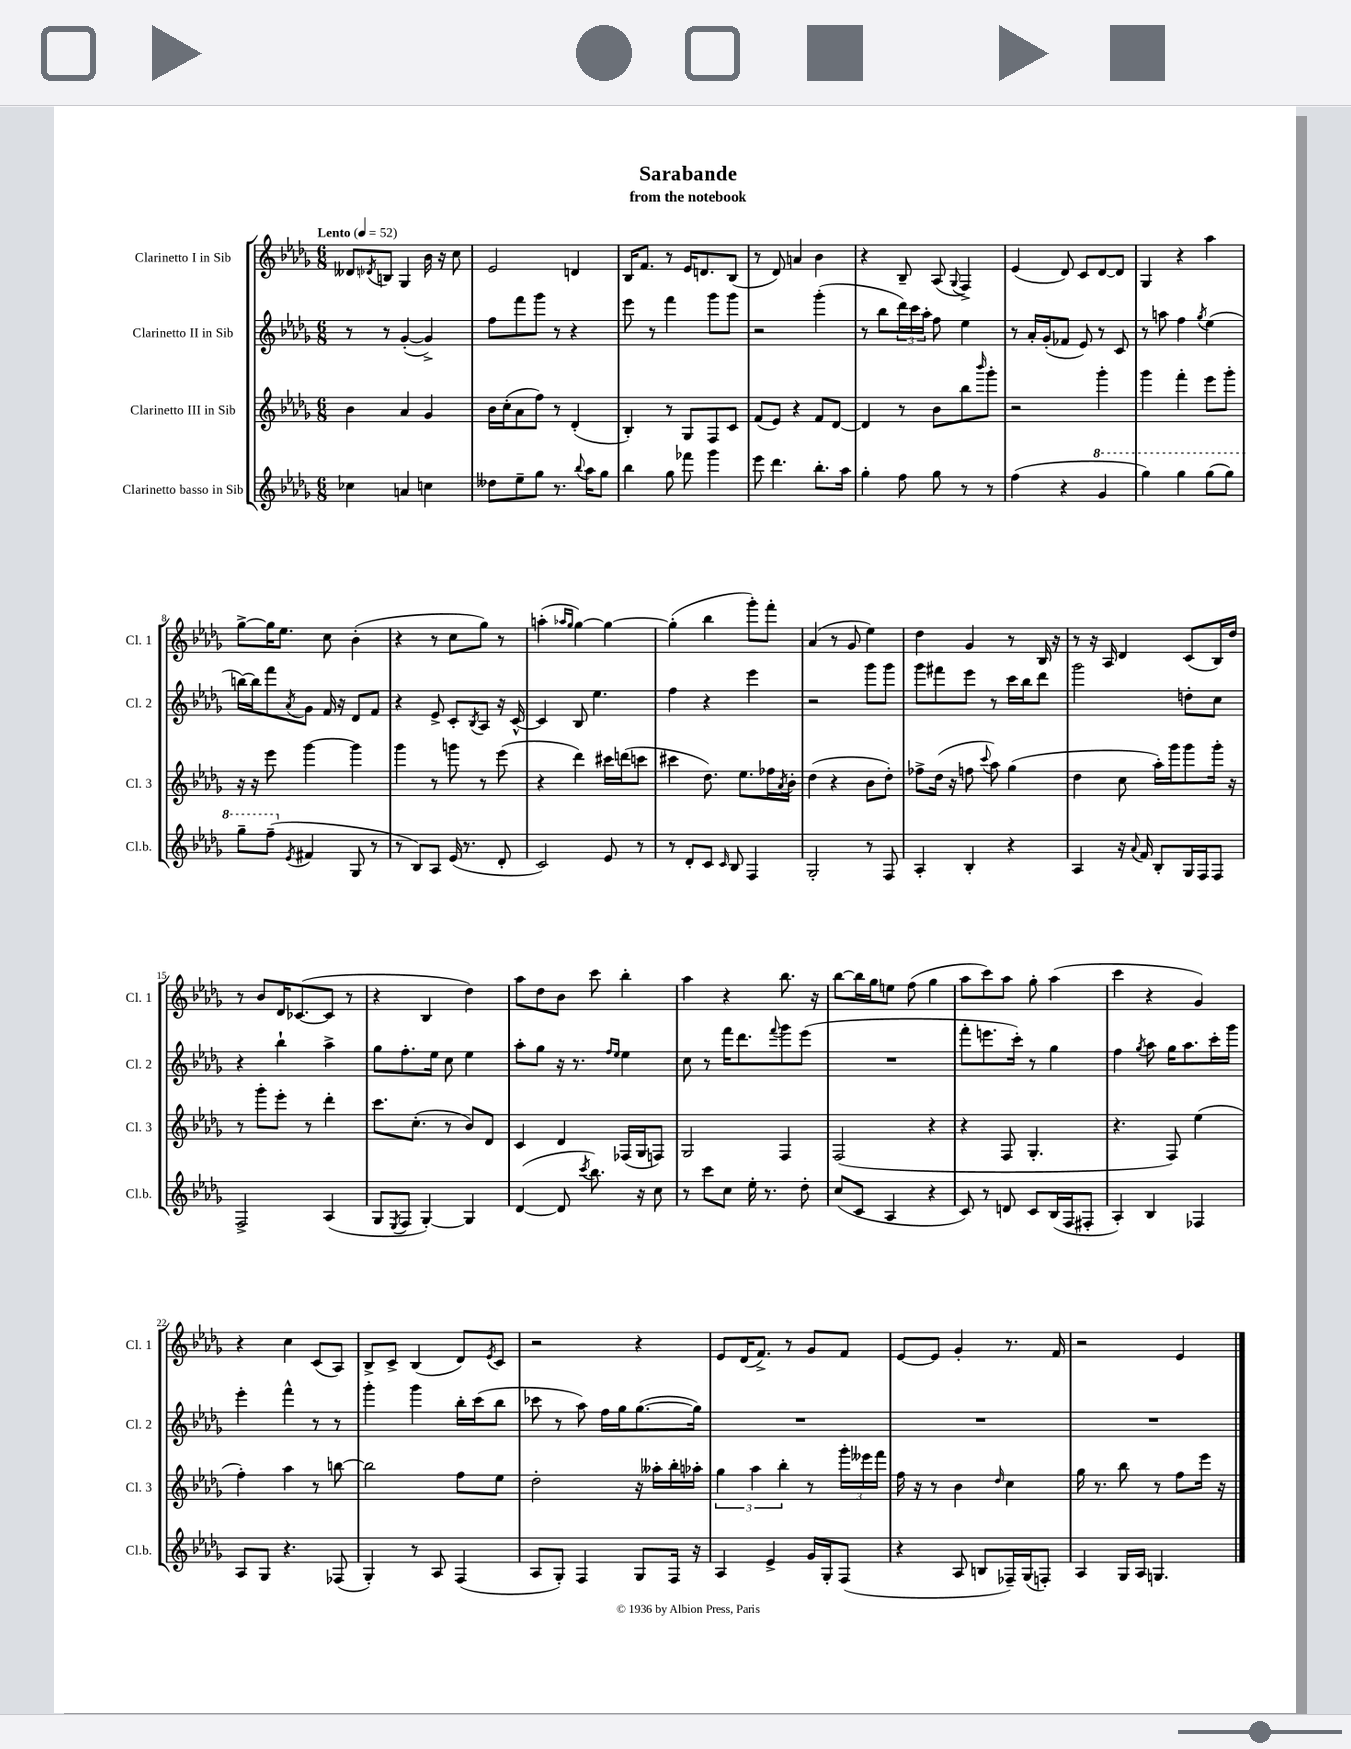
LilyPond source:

\header { title = "Sarabande" subtitle = "from the notebook" }
<<
\new StaffGroup <<
\new Staff = "s0" \with { instrumentName = "Clarinetto I in Sib" shortInstrumentName = "Cl. 1" } {
    \clef treble \key des \major \numericTimeSignature \time 6/8 \tempo "Lento" 4 = 52
    deses'8 \acciaccatura { des'8 } b8 ges4 bes'16 r16 c''8 |
    ees'2 d'4 |
    bes16 f'8. r8 ees'16 d'8. bes8( |
    r8 des'8) a'4 bes'4 |
    r4 bes8-- aes8( \appoggiatura { ges8 } f4->) |
    ees'4( des'8) c'8 des'8~ des'8 |
    ges4 r4 aes''4 |
    ges''8~-> ges''16 ees''8. c''8 bes'4-.( |
    r4 r8 c''8 ges''8) r8 |
    a''4-.( \grace { aes''16 ges''16 } ges''4~) ges''4~ |
    ges''4-.( bes''4 ges'''8-.) f'''8-. |
    aes'4( r8 ges'8 ees''4) |
    des''4 ges'4 r8 bes16 r16 |
    r8 r16 aes16 des'4 c'8( bes16) des''16 |
    r8 bes'8 des'16 ces'8.~( ces'8 r8 |
    r4 bes4 des''4) |
    aes''8 des''8 bes'8 c'''8 bes''4-. |
    aes''4 r4 bes''8. r16 |
    bes''8~ bes''16 ges''16 e''8 f''8( ges''4 |
    aes''8 c'''8) aes''8 ges''8-. aes''4( |
    c'''4 r4 ges'4) |
    r4 c''4 c'8( aes8) |
    bes8-> c'8-> bes4( des'8) \acciaccatura { ees'8 } c'8 |
    r2 r4 |
    ees'8 des'16( f'8.->) r8 ges'8 f'8 |
    ees'8~ ees'8 ges'4-. r8. f'16 |
    r2 ees'4 \bar "|." |
}
\new Staff = "s1" \with { instrumentName = "Clarinetto II in Sib" shortInstrumentName = "Cl. 2" } {
    \clef treble \key des \major \numericTimeSignature \time 6/8
    r8 r8 ges'4~-.( ges'4->) |
    f''8 f'''8 ges'''8 r8 r4 |
    ees'''8 r8 f'''4 ges'''8 ges'''8 |
    r2 ges'''4-.( |
    r8 bes''8 \tuplet 3/2 { des'''16) c'''16 aes''16-. } f''8 ees''4 |
    r8 aes'16-. ges'16-.( fes'8 ees'8) r8 c'8 |
    r8 a''8 f''4 \acciaccatura { ges''8 } ees''4( |
    b''16~) b''16 f'''8 \acciaccatura { aes'8 } ges'8 f'16 r16 des'8 f'8 |
    r4 ees'8-> c'8-. \acciaccatura { bes8 } aes8 r16 c'16~-^ |
    c'4 bes8 ees''4. |
    f''4 r4 ees'''4 |
    r2 ges'''8 ges'''8 |
    ges'''8 fis'''8 ees'''8 r8 c'''16 bes''16 des'''8 |
    ges'''2 d''8-. c''8 |
    r4 bes''4-! aes''4-> |
    ges''8 f''8.-. ees''16 c''8 ees''4 |
    aes''8-. ges''8 r16 r8. \grace { f''16 ees''16 } ees''4 |
    c''8 r8 f'''16 des'''8. \appoggiatura { f'''8 } ges'''8 ees'''8( |
    R2. |
    f'''8-. e'''8. c'''16-.) r8 ges''4 |
    f''4 \acciaccatura { ges''8 } aes''8 ges''16 aes''8. c'''16-. ges'''16 |
    ees'''4-. f'''4-^ r8 r8 |
    ges'''4-. ges'''4 bes''16-. c'''16( bes''8 |
    ces'''8 r8 aes''8) f''16 ges''16 ges''8.~( ges''16) |
    R2. |
    R2. |
    R2. \bar "|." |
}
\new Staff = "s2" \with { instrumentName = "Clarinetto III in Sib" shortInstrumentName = "Cl. 3" } {
    \clef treble \key des \major \numericTimeSignature \time 6/8
    bes'4 aes'4 ges'4 |
    bes'16 c''16-.( aes'8 f''8) r8 des'4-.( |
    bes4-.) r8 ges8 f8 c'8 |
    f'8( ees'8) r4 f'8 des'8~ |
    des'4 r8 bes'8 bes''8 \grace { bes'''16 } ges'''8-. |
    r2 ges'''4-. |
    ges'''4 f'''4-. ees'''8 ges'''8-. |
    r16 r16 ees'''8 ges'''4~ ges'''4 |
    ges'''4 r8 g'''8 r8 ees'''8( |
    r4 des'''4) cis'''16 d'''16( c'''8 |
    cis'''4 des''8.) ees''8. fes''16 \acciaccatura { aes'8 } bes'16-. |
    des''4( r4 bes'8 des''8-.) |
    fes''8-> des''16( r16 f''8 \appoggiatura { c'''8 } aes''8) ges''4( |
    des''4 c''8 aes''16-.) ges'''16 ges'''8 ges'''16-. r16 |
    r8 ges'''8-. ees'''8-. r8 des'''4-. |
    c'''8. c''8.-.( r8 bes'8) des'8 |
    c'4 des'4 fes16( ges16 f8) |
    ges2 f4 |
    f2( r4 |
    r4 f8 ges4.-. |
    r4. f8) ees''4( |
    f''4-.) aes''4 r8 b''8~ |
    b''2 f''8 ees''8 |
    des''2-. r16 aeses''16-. bes''16-. aes''16-. |
    \tuplet 3/2 { ges''4 aes''4 bes''4-. } r8 \tuplet 3/2 { ges'''16-. eeses'''16 f'''16 } |
    f''16 r16 r8 bes'4 \grace { des''16 } c''4 |
    ges''16 r8. bes''8 r8 f''8 ees'''16 r16 \bar "|." |
}
\new Staff = "s3" \with { instrumentName = "Clarinetto basso in Sib" shortInstrumentName = "Cl.b." } {
    \clef treble \key des \major \numericTimeSignature \time 6/8
    ces''4 a'4 c''4 |
    deses''8 ees''8-- ges''8 r8. \appoggiatura { bes''8 } aes''16 ges''8 |
    bes''4 ges''8 fes'''8 ges'''4 |
    ees'''8 des'''4. bes''8.-. aes''16 |
    ges''4-. f''8 ges''8 r8 r8 |
    f''4( r4 \ottava #1 ges''4 |
    ges'''4) ges'''4 ges'''8( ges'''8) |
    ges'''8-- f'''8--( \ottava #0 \acciaccatura { ees'8 } fis'4 ges8 r8 |
    r8 bes8) aes8 ees'16( r8. des'8-. |
    c'2) ees'8 r8 |
    r8 des'8-. c'8 \grace { c'16 } bes8 f4 |
    ges2-. r8 f8 |
    aes4-. bes4-. r4 |
    aes4 r16 \appoggiatura { aes'8 } f'16 bes8-. ges16 f16 f8 |
    f2-> aes4( |
    ges8 \acciaccatura { ees8 } f8 ges4~-.) ges4 |
    des'4~( des'8 \acciaccatura { c'''8 } bes''8.) r16 c''8 |
    r8 c'''8 c''8 ees''16-. r8. des''8-. |
    c''8( c'8 aes4 r4 |
    c'8) r8 d'8 c'8 bes16( f16 fis8-. |
    aes4-.) bes4 fes4 |
    aes8 ges8 r4. fes8( |
    ges4-.) r8 aes8 f4( |
    aes8 ges8-.) f4 ges8 f16 r16 |
    aes4 ees'4-> ges'16 ges16-. f8( |
    r4 aes8 b8 fes16--) ges16( f8-.) |
    aes4 ges16 aes16 g4. \bar "|." |
}
>>
>>
